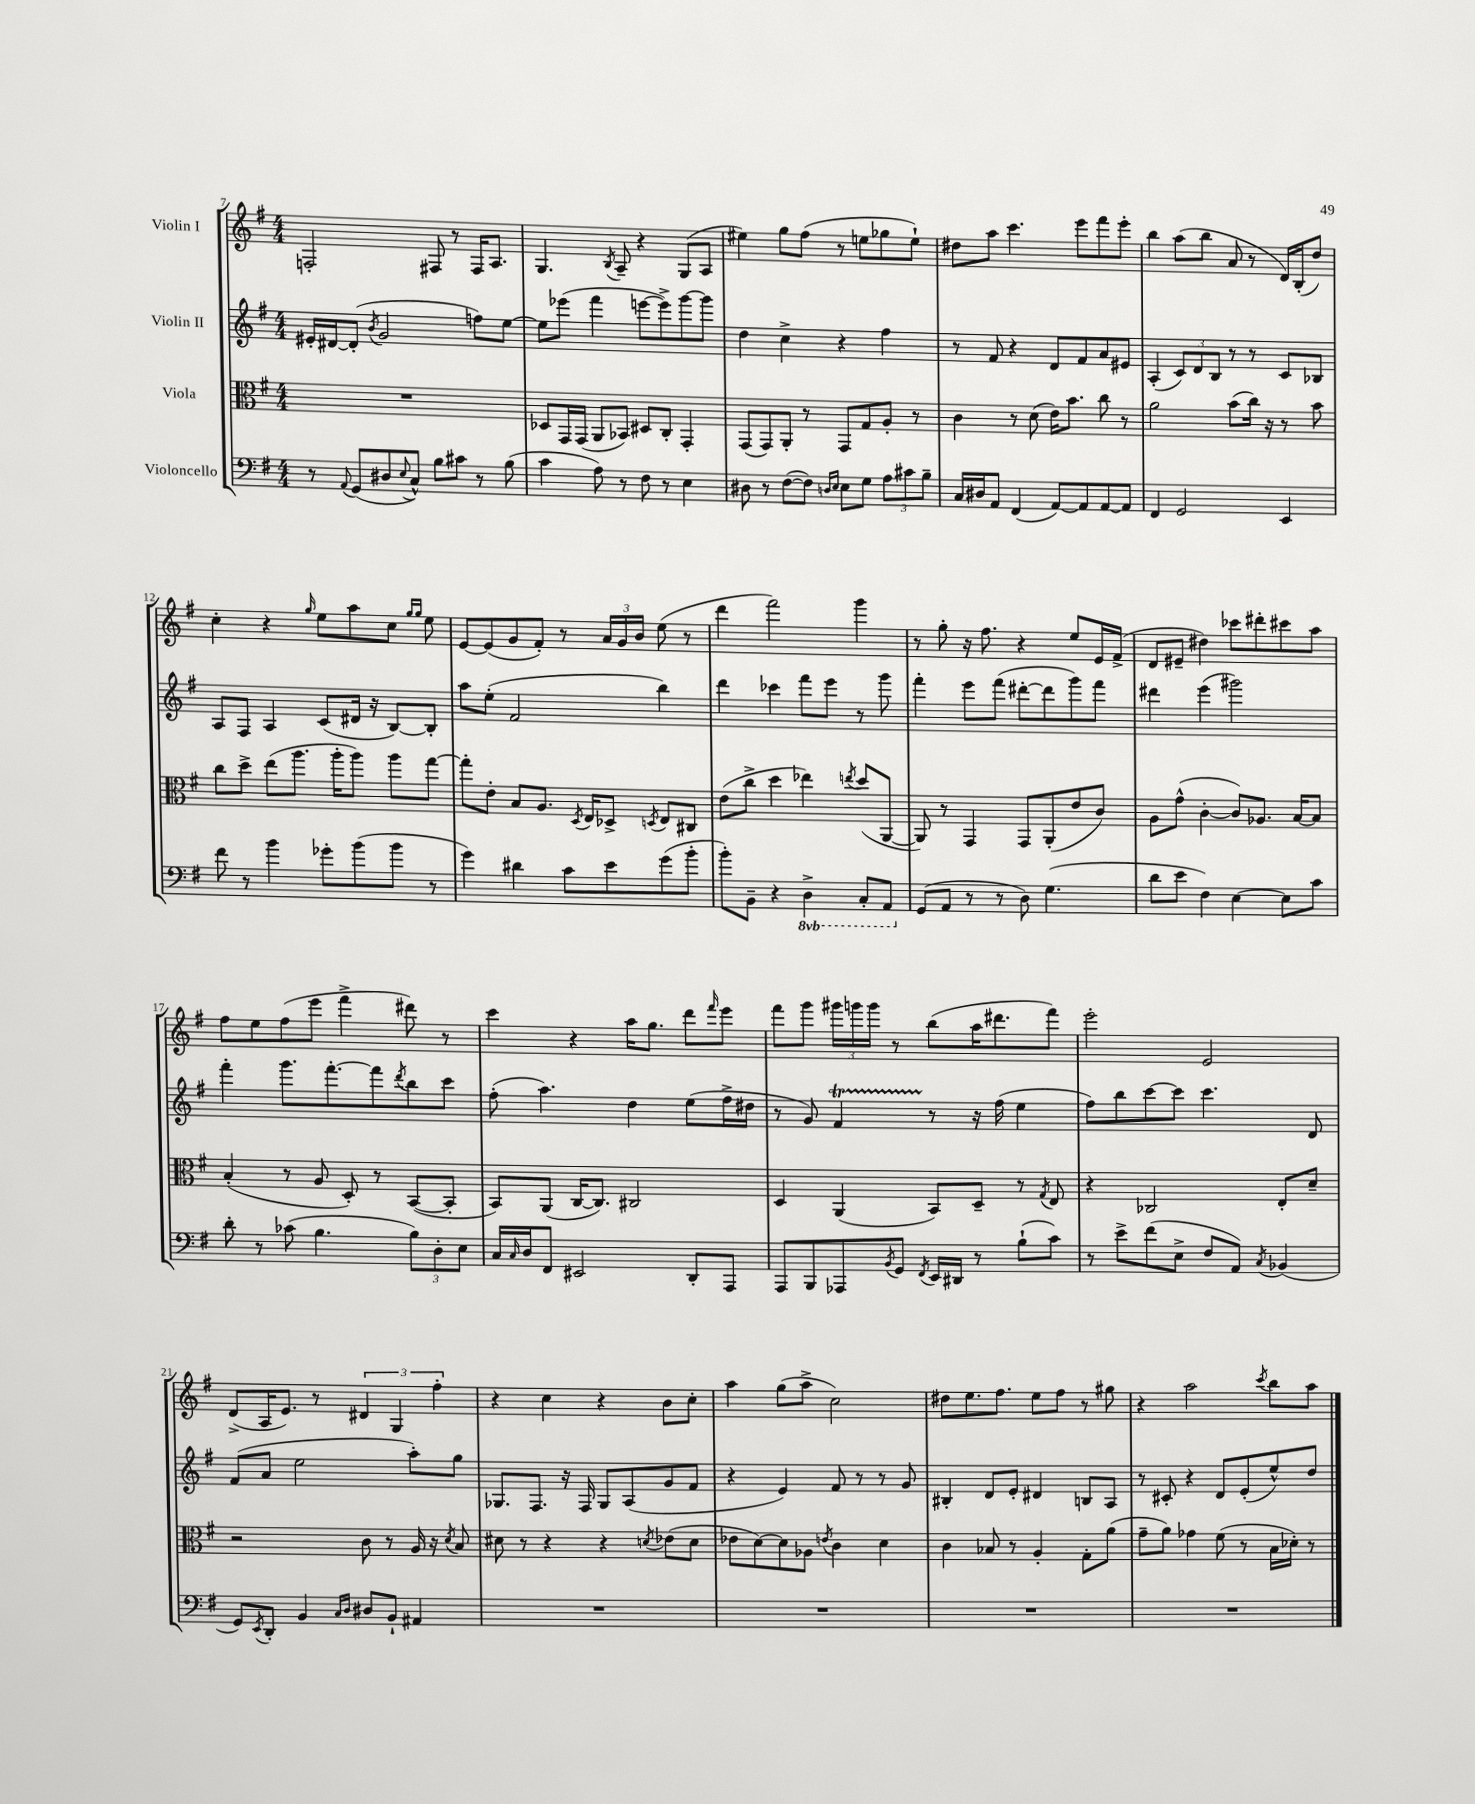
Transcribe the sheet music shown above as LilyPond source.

<<
\new StaffGroup <<
\new Staff = "s0" \with { instrumentName = "Violin I" } {
    \clef treble \key g \major \numericTimeSignature \time 4/4
    f2-. fis8 r8 fis16 a8. |
    g4. \acciaccatura { b8 } a8-- r4 g8( a8 |
    eis''4) g''8 fis''8( r8 e''8 ges''8 e''8-!) |
    dis''8 a''8 c'''4. e'''8 fis'''8 e'''8-. |
    b''4 a''8( b''8 a'8 r8 d'16) b16-.( d''8) |
    c''4-. r4 \grace { g''16 } e''8 a''8 c''8 \grace { g''16 g''16 } e''8 |
    e'8~ e'8( g'8 fis'8-.) r8 \tuplet 3/2 { a'16 g'16 b'16 } e''8( r8 |
    d'''4 fis'''2) g'''4 |
    r8 g''8-. r16 fis''8. r4 e''8 e'16 fis'16->( |
    d'8 eis'8-- dis''4) ces'''8 dis'''8-. cis'''8 a''8 |
    fis''8 e''8 fis''8( e'''8 fis'''4-> dis'''8) r8 |
    c'''4 r4 a''16 g''8. d'''8 \grace { fis'''16 } e'''8 |
    fis'''8 g'''8 \tuplet 3/2 { gis'''16 g'''16 g'''16 } r8 b''8( a''16 dis'''8. fis'''8) |
    e'''2-. e'2 |
    d'8->( a16 e'8.) r8 \tuplet 3/2 { dis'4 g4 fis''4-. } |
    r4 c''4 r4 b'8 c''8-. |
    a''4 g''8( a''8-> c''2) |
    dis''8 e''8. fis''8. e''8 fis''8 r8 gis''8 |
    r4 a''2 \acciaccatura { c'''8 } b''8 a''8 \bar "|." |
}
\new Staff = "s1" \with { instrumentName = "Violin II" } {
    \clef treble \key g \major \numericTimeSignature \time 4/4
    eis'16-. dis'16~ dis'8-.( \acciaccatura { b'8 } g'2 f''8) e''8~ |
    e''8 ees'''8( fis'''4 e'''8~ e'''8->) g'''8~ g'''8 |
    d''4 c''4-> r4 fis''4 |
    r8 fis'8 r4 d'8 fis'8 a'8 eis'8 |
    a4-.( \tuplet 3/2 { c'8) d'8 b8 } r8 r8 c'8 bes8 |
    a8 fis8 a4 c'8( dis'16 r16 b8~) b8-. |
    a''8 e''8-.( fis'2 b''4) |
    d'''4 ces'''4 fis'''8 e'''8 r8 g'''8 |
    fis'''4-. e'''8 fis'''8( dis'''8~-. dis'''8 g'''8) fis'''8 |
    dis'''4 e'''4( gis'''2) |
    fis'''4-. g'''8. fis'''8.~-. fis'''8 \acciaccatura { d'''8 } b''8 c'''8 |
    fis''8-.( a''4.) d''4 e''8( fis''16-> dis''16 |
    r8 g'8) fis'4\startTrillSpan r8\stopTrillSpan r16 fis''16( e''4 |
    fis''8) b''8 c'''8~ c'''8 c'''4. d'8 |
    fis'8( a'8 e''2 a''8-.) g''8 |
    ges8. fis8. r16 fis16 ges8 a8( g'8 fis'8 |
    r4 e'4) fis'8 r8 r8 g'8 |
    bis4-. d'8 e'8-. dis'4 b8 a8 |
    r8 cis'8-. r4 d'8 e'8-.( e''8-^) d''8 \bar "|." |
}
\new Staff = "s2" \with { instrumentName = "Viola" } {
    \clef alto \key g \major \numericTimeSignature \time 4/4
    R1 |
    des8 g,16 g,16( a,8 bes,8) dis8 c8-. g,4-. |
    g,8( g,8) a,8-. r8 g,8 g8 a8-. r8 |
    c'4 r8 d'8( e'16) b'8. c''8 r8 |
    a'2 b'8( c''16) r16 r8 b'8 |
    c''8 d''8-> e''8( a''8. a''16-. a''8) a''8 g''8~ |
    g''8-. e'8-. b8 a8. \acciaccatura { d8 } e16 des8-> \acciaccatura { d8 } e8 cis8 |
    e'8( c''8-> d''4 ees''4) \acciaccatura { e''8 } d''8( a,8~ |
    a,8) r8 g,4 g,8 a,8-.( e'8 c'8) |
    a8 g'8-^( c'4~-. c'8) aes8. b16~ b8 |
    b4-.( r8 a8 d8-.) r8 b,8~( b,8-. |
    b,8) a,8( c16~ c8.) cis2 |
    d4 a,4( b,8) d8-- r8 \acciaccatura { g8 } e8 |
    r4 ces2 e8-. d'8-- |
    r2 c'8 r8 a16 r16 \acciaccatura { d'8 } b8 |
    dis'8 r8 r4 r4 \acciaccatura { d'8 } ees'8( d'8 |
    ees'8 d'8~) d'8 aes8 \acciaccatura { e'8 } c'4 d'4 |
    c'4 bes8 r8 a4-. g8-. a'8( |
    g'8-- a'8) ges'4 fis'8( r8 b16 des'16-.) r8 \bar "|." |
}
\new Staff = "s3" \with { instrumentName = "Violoncello" } {
    \clef bass \key g \major \numericTimeSignature \time 4/4 \set Staff.ottavationMarkups = #ottavation-simple-ordinals
    r8 \appoggiatura { a,8 } g,8( dis8 \appoggiatura { e8 } c8-^) b8 cis'8 r8 b8( |
    c'4 a8) r8 fis8 r8 e4 |
    dis8 r8 fis8~( fis8) \grace { d16 e16 } e8 g8 \tuplet 3/2 { a8 cis'8 b8-- } |
    c16 dis16 a,8 fis,4( a,8~) a,8 a,8~ a,8 |
    fis,4 g,2 e,4 |
    fis'8 r8 b'4 ges'8-. b'8( b'8 r8 |
    g'4) dis'4 c'8 e'8 g'8( b'8-. |
    b'8-.) b,8-- r4 \ottava #-1 d,4-> c,8-. a,,8 \ottava #0 |
    g,8( a,8 r8 r8 d8) g4.( |
    d'8 e'8 fis4) e4~ e8 c'8 |
    d'8-. r8 ces'8( b4. \tuplet 3/2 { b8) d8-. e8 } |
    c16 \grace { c16 } d16 fis,8 eis,2 d,8-. a,,8 |
    a,,8 b,,8 aes,,8 \acciaccatura { b,8 } g,8 \acciaccatura { fis,8 } e,16 dis,16 r8 b8-!( c'8) |
    r8 e'8-> fis'8( e8-> fis8 a,8) \acciaccatura { c8 } bes,4( |
    g,8) \acciaccatura { e,8 } d,8-. b,4 \grace { c16 d16 } dis8 b,8-! ais,4 |
    R1 |
    R1 |
    R1 |
    R1 \bar "|." |
}
>>
>>
\layout { \context { \Score currentBarNumber = #7 } }
